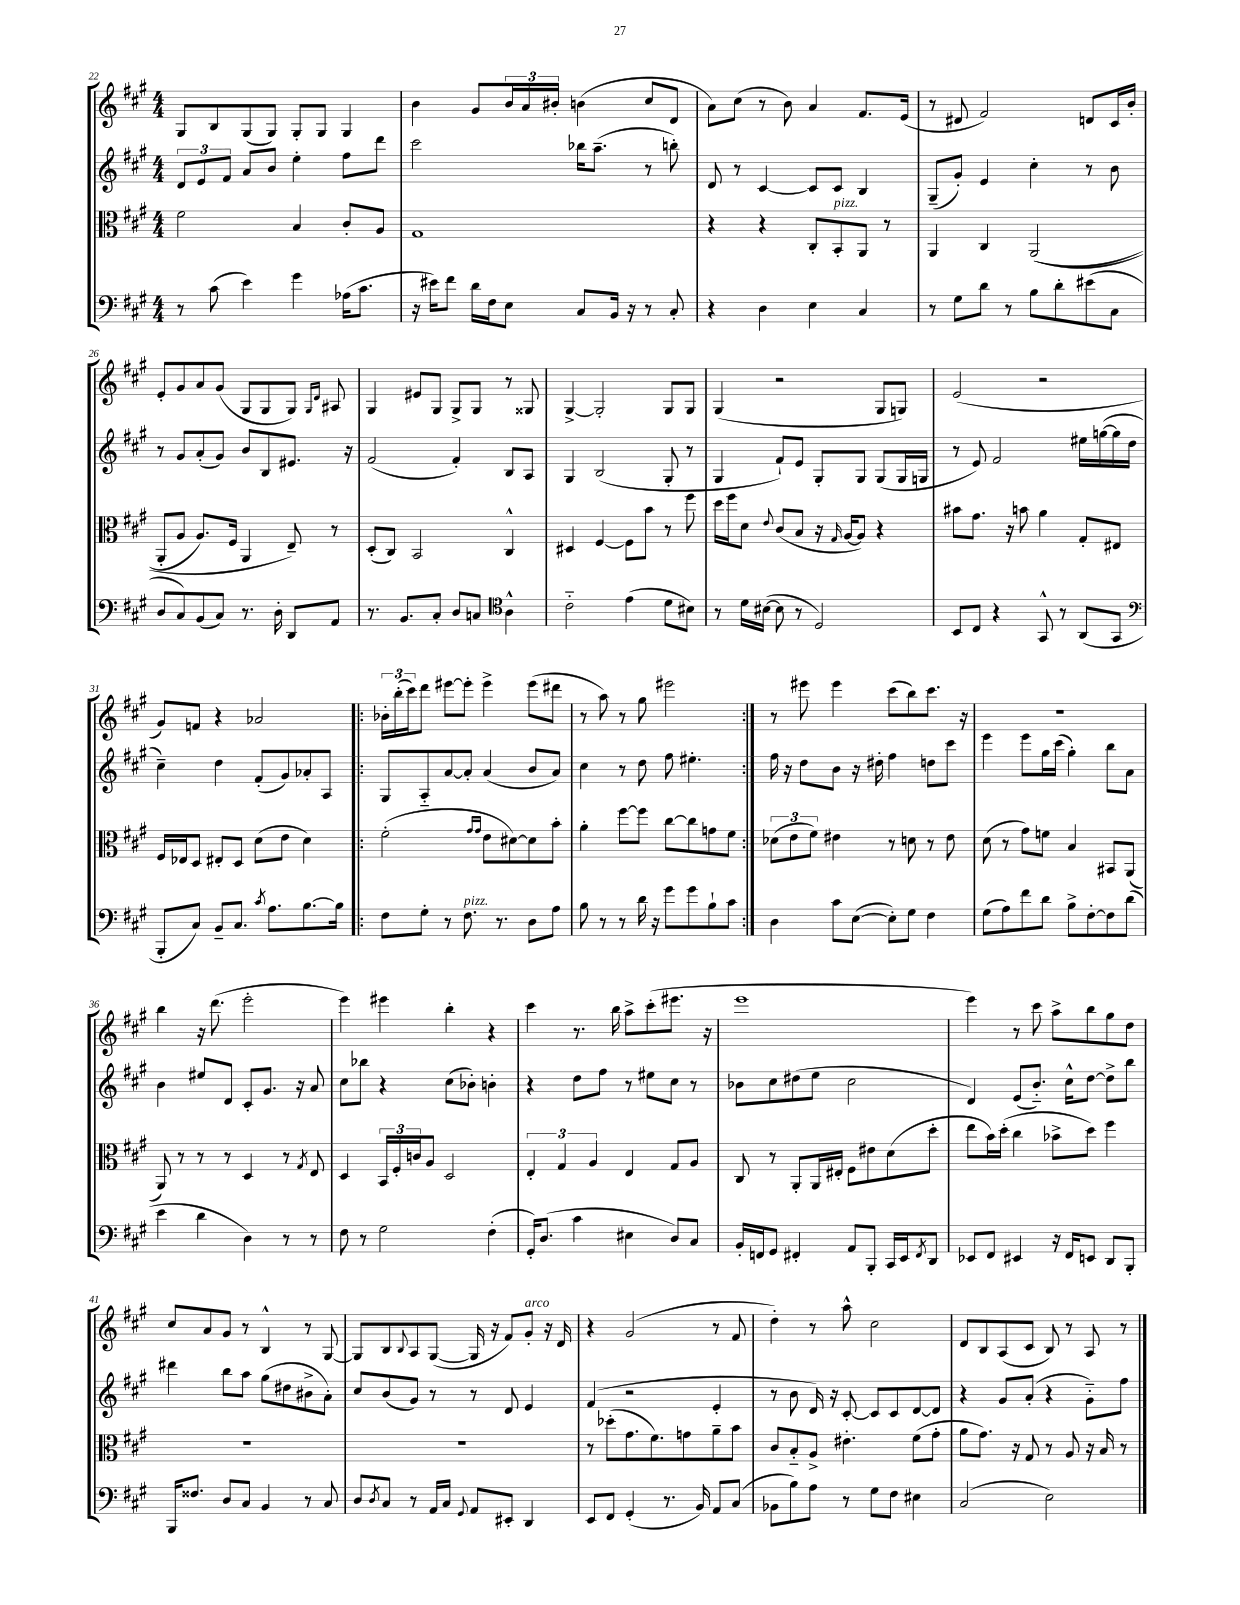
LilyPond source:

<<
\new StaffGroup <<
\new Staff = "s0" {
    \clef treble \key a \major \numericTimeSignature \time 4/4
    gis8 b8 gis8( gis8) gis8-. gis8 gis4 |
    b'4 gis'8 \tuplet 3/2 { b'16 a'16 bis'16-. } b'4( cis''8 d'8 |
    a'8) cis''8( r8 b'8) a'4 fis'8. e'16( |
    r8 dis'8 fis'2) d'8 cis'16 b'16-. |
    e'8-. gis'8 a'8 gis'8( gis8 gis8 gis8) \grace { gis16 d'16 } ais8 |
    gis4 eis'8 gis8 gis8-> gis8 r8 gisis8 |
    gis4~-> gis2-. gis8 gis8 |
    gis4( r2 gis8 g8) |
    e'2( r2 |
    gis'8) f'8 r4 aes'2 |
    \repeat volta 2 { \tuplet 3/2 { bes'16-. b''16-.( cis'''16) } d'''8 eis'''8~ eis'''8-. eis'''4-> eis'''8( dis'''8 |
    r8 a''8) r8 gis''8 eis'''2 | }
    r8 eis'''8 eis'''4 cis'''8( b''8) cis'''8. r16 |
    R1 |
    b''4 r16 d'''8.( e'''2-. |
    e'''4) eis'''4 b''4-. r4 |
    cis'''4 r8. b''16 a''8-> cis'''8-.( eis'''8. r16 |
    e'''1 |
    e'''4) r8 cis'''8 a''8-> b''8 gis''8 d''8 |
    cis''8 a'8 gis'8 r8 b4-^ r8 gis8~ |
    gis8 b8 \appoggiatura { b8 } a8 gis8~( gis16 r16 fis'8) gis'8-.^\markup { \italic "arco" } r16 d'16 |
    r4 gis'2( r8 fis'8 |
    d''4-.) r8 a''8-^ cis''2 |
    d'8 b8 a8( cis'8 b8) r8 a8 r8 \bar "|." |
}
\new Staff = "s1" {
    \clef treble \key a \major \numericTimeSignature \time 4/4
    \tuplet 3/2 { d'8 e'8 fis'8 } a'8 b'8 e''4-. fis''8 d'''8 |
    cis'''2 bes''16 a''8.--( r8 b''8-.) |
    d'8 r8 cis'4~ cis'8 cis'8 b4 |
    gis8--( gis'8-.) e'4 cis''4-. r8 b'8 |
    r8 gis'8 a'8-.( gis'8) b'8 b8 eis'8. r16 |
    fis'2( fis'4-.) b8 a8 |
    gis4 b2( gis8-. r8 |
    gis4 fis'8-!) e'8 gis8-. gis8 gis8( gis16 g16 |
    r8 e'8) fis'2 eis''16 g''16~( g''16 d''16 |
    cis''4--) d''4 fis'8-.( gis'8) aes'8-. a8 |
    \repeat volta 2 { gis8 a8-_ a'8~ a'8-. a'4( b'8 a'8) |
    cis''4 r8 d''8 fis''8 eis''4.-. | }
    fis''16 r16 d''8 b'8 r16 dis''16-. fis''4 d''8 cis'''8 |
    e'''4 e'''8 gis''16 cis'''16( gis''4-.) b''8 a'8 |
    b'4 eis''8 d'8 cis'8-. gis'8. r16 a'8 |
    cis''8 bes''8 r4 cis''8( bes'8-.) b'4-. |
    r4 d''8 fis''8 r8 eis''8 cis''8 r8 |
    bes'8 cis''8 dis''8( e''8 cis''2 |
    d'4) e'8( b'8.-_) cis''16-^ d''8~ d''8-> b''8 |
    dis'''4 b''8 a''8 gis''8( dis''8 bis'8-> a'8-.) |
    cis''8 b'8( gis'8) r8 r8 d'8 e'4 |
    fis'4( r2 e'4-. |
    r8 b'8 d'16) r16 cis'8~-. cis'8 cis'8 d'8~ d'8 |
    r4 gis'8 a'8-.( r4 gis'8-_) fis''8 \bar "|." |
}
\new Staff = "s2" {
    \clef alto \key a \major \numericTimeSignature \time 4/4
    fis'2 b4 cis'8-. a8 |
    gis1 |
    r4 r4 cis8-. b,8-.^\markup { \italic "pizz." } a,8 r8 |
    a,4 cis4 a,2(\( |
    a,8-. a8 a8.) fis16 a,4 e8--\) r8 |
    d8-.( cis8) b,2 cis4-^ |
    dis4 fis4~ fis8 b'8 r8 fis''8 |
    d''16 fis''16 d'8 \appoggiatura { e'8 } cis'8( b8 r16 \grace { gis16 } a16~ a8) r4 |
    bis'8 gis'8. r16 b'8 a'4 gis8-. eis8 |
    fis16 ees16 d8 eis8-. d8 d'8( e'8 d'4) |
    \repeat volta 2 { fis'2-.( \grace { gis'16 gis'16 } e'8 dis'8~) dis'8 b'8-. |
    a'4-. fis''8~ fis''8 cis''8~ cis''8 g'8 fis'8 | }
    \tuplet 3/2 { des'8( e'8 fis'8) } eis'4 r8 d'8 r8 eis'8 |
    d'8( r8 gis'8) f'8 b4 bis,8 a,8( |
    a,8) r8 r8 r8 d4 r8 \acciaccatura { gis8 } e8 |
    d4 \tuplet 3/2 { b,16 fis16-. c'16 } a8 d2 |
    \tuplet 3/2 { e4-. gis4 a4 } e4 gis8 a8 |
    cis8 r8 a,8-. a,16 eis16-. fis8 eis'8 d'8( d''8-. |
    e''8 b'16) d''16-.( cis''4 bes'8-> d''8) fis''4 |
    R1 |
    R1 |
    r8 des''8-.( gis'8. fis'8.) g'8 a'8-- b'8 |
    cis'8 b8-_ a8-> eis'4.-. fis'8( gis'8-. |
    a'8 gis'8.) r16 gis8 r8 a8 r16 b16 r8 \bar "|." |
}
\new Staff = "s3" {
    \clef bass \key a \major \numericTimeSignature \time 4/4
    r8 cis'8( e'4) gis'4 aes16( cis'8. |
    r16 eis'16) fis'8 d'16 fis16 e8 cis8 b,16 r16 r8 cis8-. |
    r4 d4 e4 cis4 |
    r8 gis8 d'8 r8 b8 d'8-. eis'8( cis8 |
    d8 cis8) b,8( cis8) r8. d16-. d,8 a,8 |
    r8. b,8. cis8-. d8 c8 \clef tenor a4-^ |
    cis'2-_ e'4( d'8 bis8) |
    r8 d'16 bis16~( bis8 r8 d2) |
    b,8 cis8 r4 gis,8-^ r8 a,8( gis,8 |
    \clef bass b,,8-. cis8) b,8-- cis8. \acciaccatura { cis'8 } a8. b8.~ b16 |
    \repeat volta 2 { fis8 gis8-. r8 fis8.^\markup { \italic "pizz." } r8. d8 a8 |
    b8 r8 r8 d'16 r16 gis'8 gis'8 b8-! cis'8 | }
    d4 cis'8 e8~( e8-.) gis8 fis4 |
    gis8( a8) fis'8 d'8 b8-> fis8~-. fis8 d'8( |
    e'4 d'4 d4) r8 r8 |
    fis8 r8 gis2 fis4-.( |
    gis,16-.) d8.( cis'4 eis4 d8) cis8 |
    b,16-. f,16 gis,8 fis,4-. a,8 b,,8-. cis,16 e,16 \acciaccatura { fis,8 } d,8 |
    ees,8 fis,8 eis,4 r16 fis,16 e,8 d,8 b,,8-. |
    b,,16 fisis8. d8 cis8 b,4 r8 cis8 |
    d8 \acciaccatura { d8 } cis8 r8 a,16 cis16 \appoggiatura { gis,8 } a,8 eis,8-. d,4 |
    e,8 fis,8 gis,4-.( r8. b,16) a,8 cis8( |
    bes,8 b8) a8 r8 gis8 fis8 eis4 |
    cis2( e2) \bar "|." |
}
>>
>>
\layout { \context { \Score currentBarNumber = #22 } }
